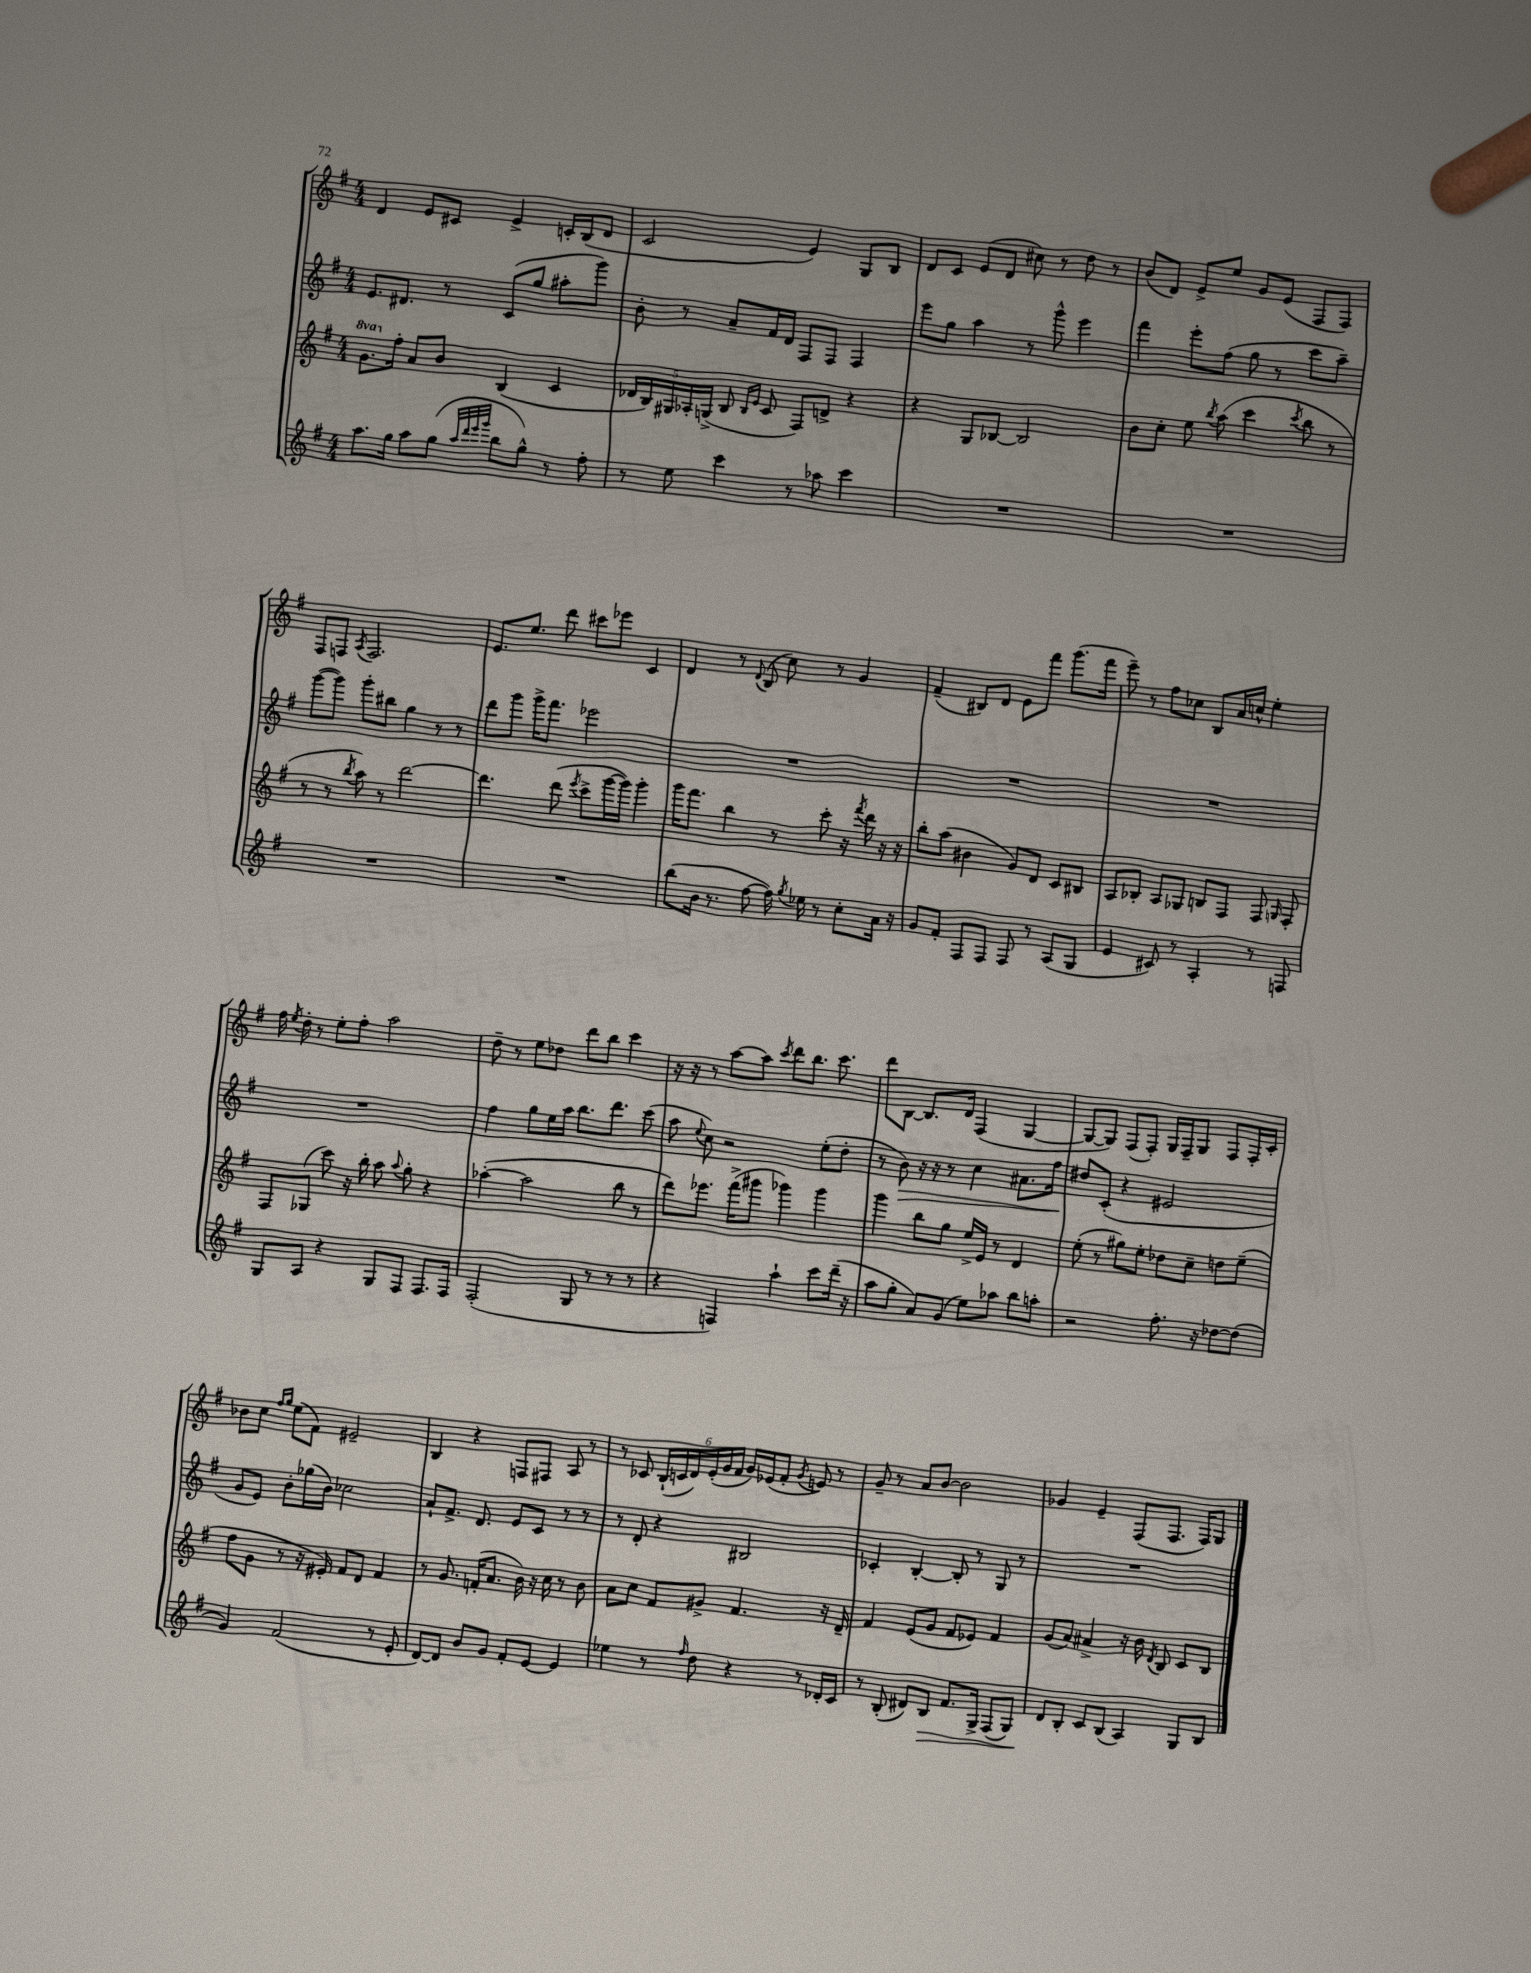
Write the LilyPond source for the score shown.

<<
\new StaffGroup <<
\new Staff = "s0" {
    \clef treble \key g \major \numericTimeSignature \time 4/4
    \autoBeamOff d'4 e'8[ cis'8] e'4-> c'16[-. b16( d'8] |
    c'2 e'4) g8[ b8] |
    d'8[ c'8] e'8[( d'8] cis''8) r8 d''8 r8 |
    b'8[( d'8]) e'8[-> e''8] g'8[ e'8]( fis8[ fis8]) |
    fis8[ f8] \acciaccatura { a8 } f2. |
    e'8.[ e''8.] d'''8 cis'''8[ ees'''8] c'4 |
    d'4 r8 \appoggiatura { d'8 } b8( c''8) r8 g'4 |
    fis'4--( bis8[) d'8] e'8[ fis'''8] g'''8.[( fis'''16] |
    e'''8--) r8 fis''8[ ces''8] b8[ a'16 c''16]-^ e''4-. |
    fis''16 \acciaccatura { e''8 } d''16-. r8 e''8[-. fis''8]-. a''2 |
    d''8-- r8 e''8[ des''8] d'''8[ b''8] c'''4 |
    r16 r16 r8 a''8[~ a''8] \acciaccatura { c'''8 } d'''8[ b''8.] c'''8. |
    d'''8[ b8]~ b8.[ d'16] fis4( g4~ |
    g8[~ g8]) fis8[( fis8]-.) g16[ fis16-- g8] fis8[ fis16-. c'16]-. |
    bes'8[ c''8] \grace { fis''16[ g''16] } e''8[( fis'8]) eis'2-- |
    b4 r4 f8[ fis8] a8 r8 |
    r8 ces'8 \tuplet 6/4 { b16[-!( c'16 d'16) e'16-.( g'16 fis'16] } g'16[) ees'16( fis'8]-. \acciaccatura { g'8 } e'8) r8 |
    g'8-- r8 a'8[ b'8]~ b'2 |
    ges'4 e'4-- fis8[( fis8.] fis16[) g8] \bar "|." |
}
\new Staff = "s1" {
    \clef treble \key g \major \numericTimeSignature \time 4/4
    \autoBeamOff e'8.[ dis'8.] r8 c'8[( g''8] ais''8[-. g'''8]) |
    b'8-. r8 a'8[-- fis'16 d'16] fis8[ fis8] fis4 |
    e'''8[ g''8] a''4 r8 g'''8-^ e'''4 |
    fis'''4 e'''8[-. fis''8]( g''8 r8 c'''8[ a''8]--) |
    g'''8[~( g'''8]) g'''8[-. bis''8] g''4 r8 r8 |
    d'''8[ g'''8] g'''16[-> fis'''8.] ees'''2 |
    R1 |
    R1 |
    R1 |
    R1 |
    fis''4 g''8[ e''16 a''16] b''8.[ d'''8.] c'''8( |
    a''8 \appoggiatura { e''8 } c''8) r2 e''8[-.( d''8]-. |
    r8 b'8\>) r16 r16 r8 c''4 ais'8.[ fis''16]\! |
    dis''8[ c'8]-.( r4 eis'2 |
    g'8[ e'8]) b'8[-. ges''16( b'16]) ces''2 |
    a'8[-! fis'8.]-> d'8. e'8[ c'8] r8 r8 |
    r8 d'8-. r4 bis2 |
    ces'4-. b4~-. b8-. r8 g8 r8 |
    R1 \bar "|." |
}
\new Staff = "s2" {
    \clef treble \key g \major \numericTimeSignature \time 4/4 \set Staff.ottavationMarkups = #ottavation-simple-ordinals
    \autoBeamOff \ottava #1 g''8.[ \ottava #0 fis''16]-. a'8[ b'8] b4( c'4 |
    \tuplet 5/4 { des'16[ b16) gis16 aes16-. g16]->( } b8 \grace { b16[ e'16] } c'8 fis8[) d'8]-> r4 |
    r4 g8[ bes8]~ bes2 |
    b'8[ c''8]-. e''8 \acciaccatura { b''8 } a''8( c'''4 \acciaccatura { c'''8 } b''8 r8 |
    r8 r8 \acciaccatura { b''8 } a''8) r8 d'''2~ |
    d'''4. d'''8( \acciaccatura { e'''8 } c'''8[-> g'''16~ g'''16]) g'''4-. |
    g'''16[ fis'''8.] b''4 r8 c'''8-. r16 \acciaccatura { fis'''8 } d'''16 r16 r16 |
    b''8[-. a''8]( bis'4 g'8[) d'8] c'8[ bis8] |
    a8[ bes8]-. a8[ ges8] b8[ fis8] fis8 \grace { g16 } fis8-. |
    fis8[ ges8]( c'''8) r16 b''16-. a''8 \appoggiatura { a''8 } g''8-. r4 |
    aes''4~-.( aes''2 b''8 r8 |
    d'''8[) ees'''8.] fis'''16[->( gis'''8] ges'''4) ges'''4 |
    g'''4 b''8[ g''8] e''16[-> e'16] r8 d'4 |
    e''8-.( r8 gis''8[) e''8]-. des''8[ c''8]-- d''8[ e''8]--( |
    fis''8[ g'8] r8 r16 eis'16-.) fis'8[ d'8] fis'4 |
    r8 g'8. f'16[-.( a'8.] b'16) r16 c''16 r8 b'8 |
    a'8[ c''8] fis'8[ gis'8]-> fis'4. r16 d'16-- |
    fis'4 e'8[( g'8] fis'8[ ees'8]) fis'4 |
    g'8[( a'8]) ais'4-> r16 b'16 \acciaccatura { d'8 } b8 c'8[ b8] \bar "|." |
}
\new Staff = "s3" {
    \clef treble \key g \major \numericTimeSignature \time 4/4
    \autoBeamOff a''8.[ g''16] a''8[ g''8]( \grace { a''32[ d'''32 e'''32 g'''32] } b''8[ g''8]-^) r8 fis''8-. |
    r8 e''8 c'''4 r8 aes''8 c'''4 |
    R1 |
    R1 |
    R1 |
    R1 |
    b''8[( b'16] r8. fis''8~ fis''16) \acciaccatura { g''8 } ees''16 r8 c''8[-. a'16] r16 |
    g'8[ fis'8]-. fis8[ fis8] fis8 r8 a8[( g8] |
    e'4 cis'8) r8 a4-. r8 f8 |
    g8[ a8] r4 g8[ fis8] fis8.[ fis16] |
    fis2-.( g8 r8 r8 r8 |
    r4 f4) a''4-! c'''8[ d'''16]--( r16 |
    a''8[ g''8]-. a'8[) g'8]( e''8[) aes''8] b''8[ a''8]-. |
    r2 fis''8.-. r16 des''8[~ des''8]( |
    g'4) fis'2( r8 e'8-. |
    d'8[~) d'8] b'8[ g'8] fis'8[-. e'8]~ e'4 |
    ees''4 r8 \grace { fis''16 } d''8 r4 r8 des'16[-. c'16] |
    r8 b8-.( dis'8[) b8]\> fis'8.[ g16]-> fis8[( g8]) |
    d'8[\! b8]-. c'8[ b8]( a4) g8[ b8] \bar "|." |
}
>>
>>
\layout { \context { \Score \remove "Bar_number_engraver" } }
